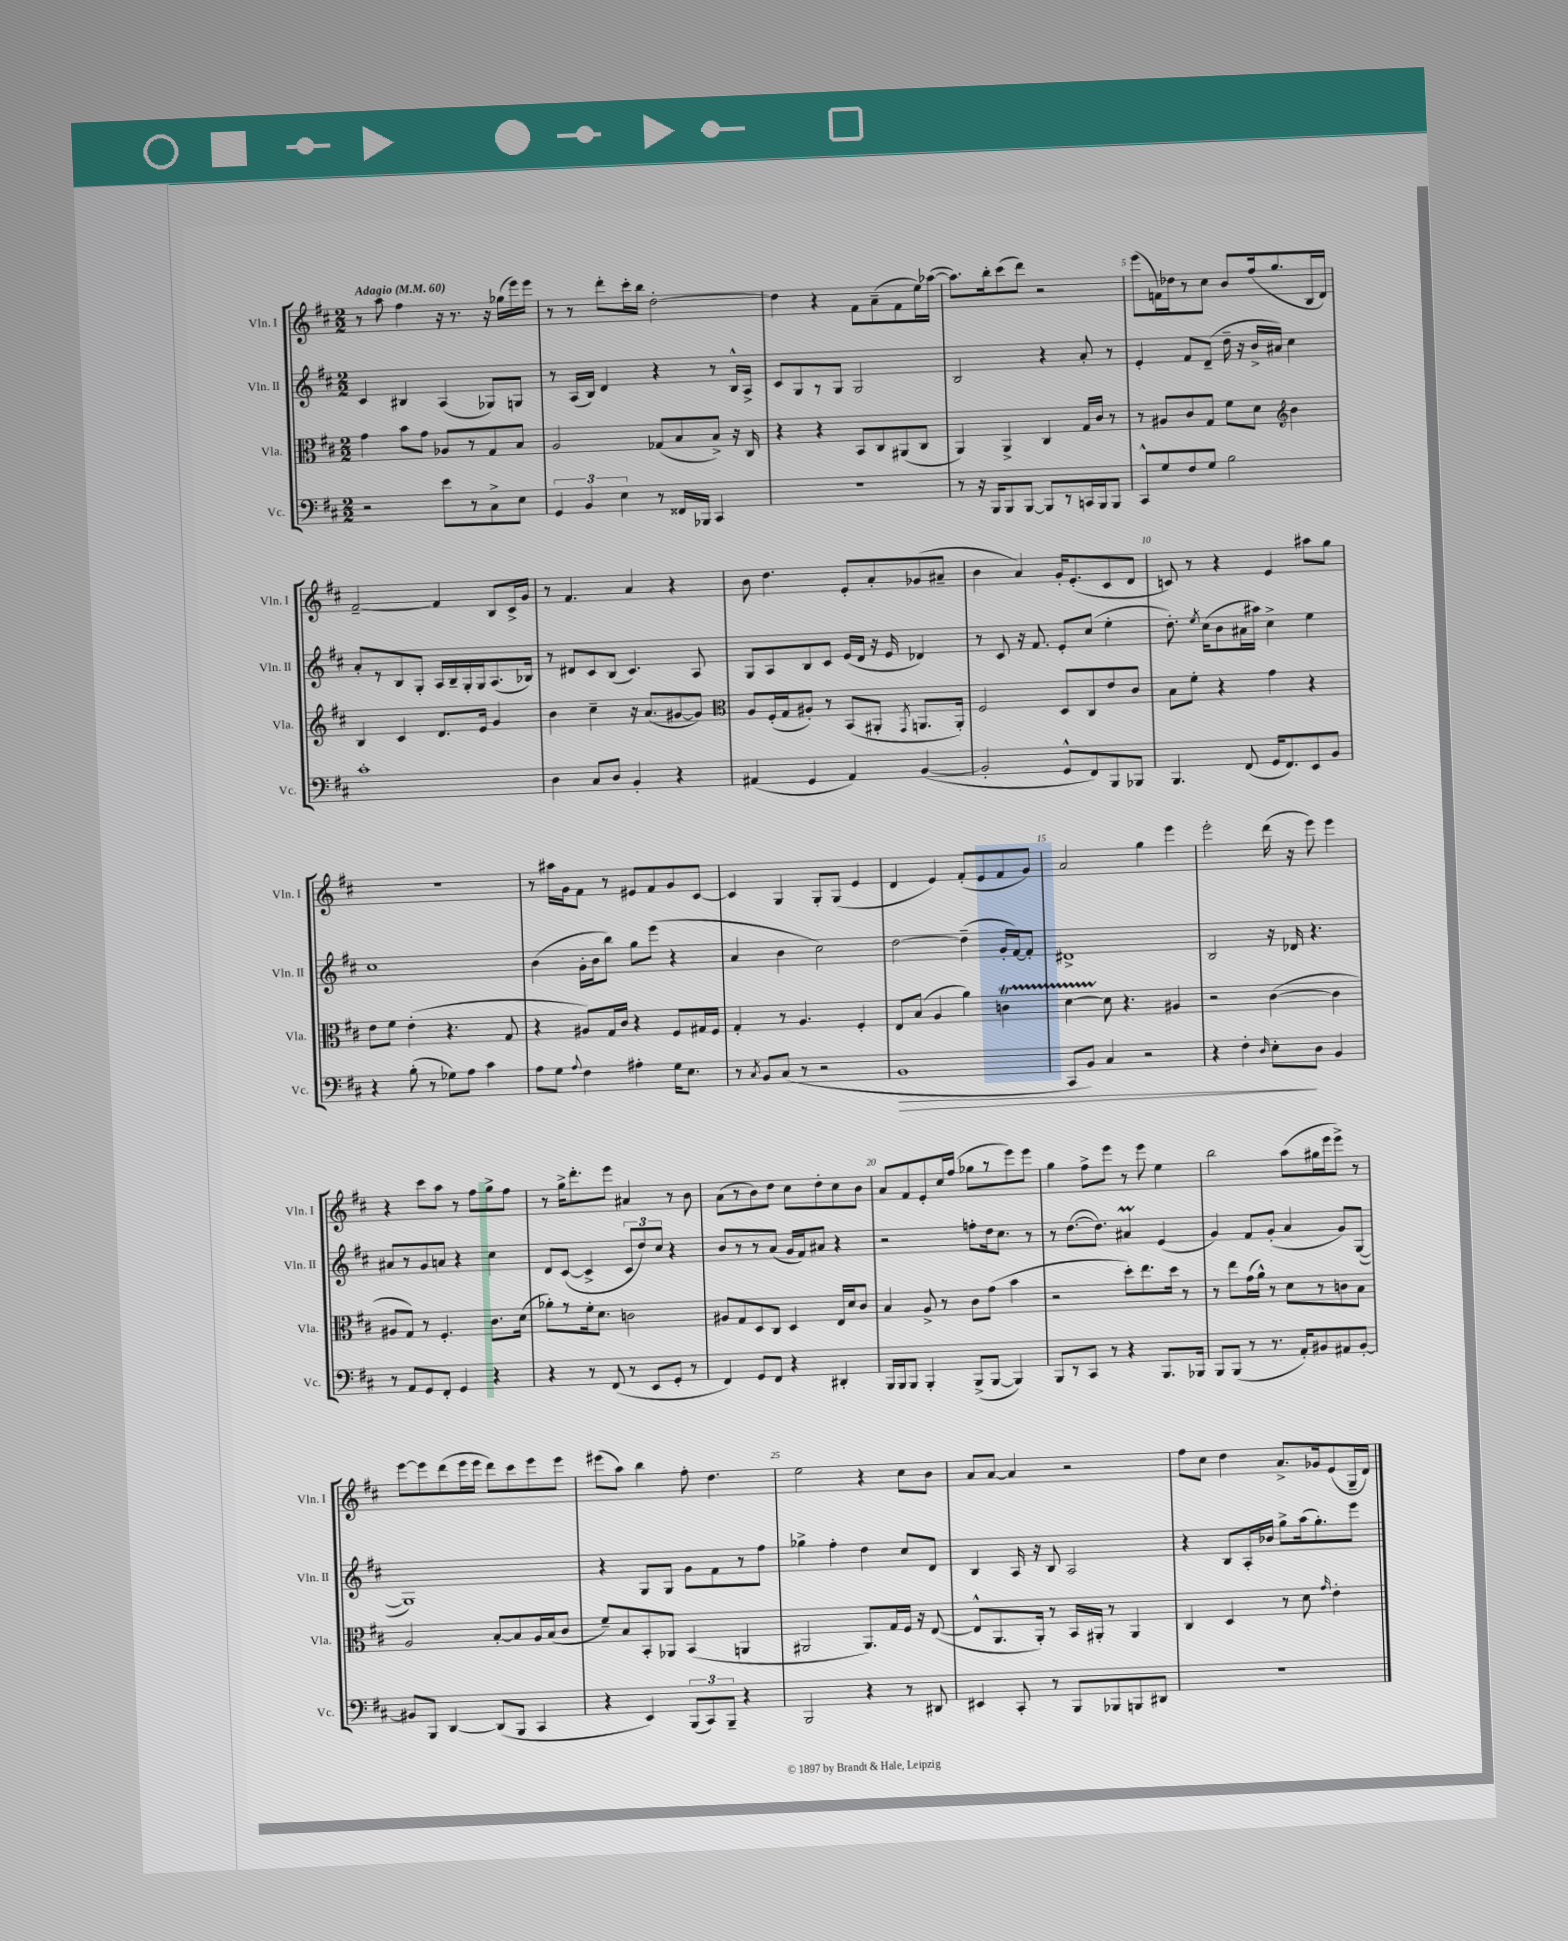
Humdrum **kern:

**kern	**dynam	**kern	**kern	**kern
*part4	*part4	*part3	*part2	*part1
*staff4	*staff4	*staff3	*staff2	*staff1
*I"Vc.	*	*I"Vla.	*I"Vln. II	*I"Vln. I
*I'Vc.	*	*I'Vla.	*I'Vln. II	*I'Vln. I
*clefF4	*	*clefC3	*clefG2	*clefG2
*k[f#c#]	*	*k[f#c#]	*k[f#c#]	*k[f#c#]
*M2/2	*	*M2/2	*M2/2	*M2/2
*MM60	*	*MM60	*MM60	*MM60
=1	=1	=1	=1	=1
!	!	!	!	!LO:TX:a:B:t=Adagio
2r	.	4g\	4c#/	8r
.	.	.	.	8aa\
.	.	8b\L	4B#X/	4ff#\
.	.	8g\J	.	.
8e\L	.	8A-X/L	(4A/	16r
.	.	.	.	8.r
8r	.	8r	.	.
8C#^\	.	8G/	8G-X/L)	16r
.	.	.	.	(16gg-X\LL
8E\J	.	8B/J	8Gn/J	16eee\)
.	.	.	.	16eee\JJ
=2	=2	=2	=2	=2
6GG/	.	2A/	8r	8r
.	.	.	(16A/LL	8r
6BB/	.	.	.	.
.	.	.	16B/JJ)	.
.	.	.	4d/	8ddd'\L
6E\	.	.	.	.
.	.	.	.	16ccc#'\L
.	.	.	.	16bb\JJ
8r	.	(8G-X/L	4r	[2dd'\
16FF##X/LL	.	8B/	.	.
16BBB-X/JJ	.	.	.	.
4CC#/	.	8B^/J)	8r	.
.	.	16r	16B^^/LL	.
.	.	16C#/	16A^/JJ	.
=3	=3	=3	=3	=3
1r	.	4r	8c#/L	4dd\]
.	.	.	8G/	.
.	.	4r	8r	4r
.	.	.	8G/J	.
.	.	8BB/L	2G/	8f#\L
.	.	8C#/	.	(8a~\
.	.	(8AA#X/	.	8f#\
.	.	8C#/J	.	16ee\L)
.	.	.	.	([16aa-X\JJ
=4	=4	=4	=4	=4
8r	.	4AA/)	2B/	8.aa-\L])
16r	.	.	.	.
16BBB/KL	.	.	.	16bb'\k
8BBB/	.	4AA^/	.	(8ccc#\
[8BBB/J	.	.	.	8ddd\J)
8BBB/L]	.	4C#/	4r	2r
8r	.	.	.	.
16CCn/L	.	16G/LL	8a'/	.
16BBB/J	.	16c#/JJ	.	.
8BBB/J	.	8r	8r	.
=5	=5	=5	=5	=5
8CC#^^/L	.	8r	4e'/	(8eee\L
8G/	.	8A#X/L	.	16fn\L)
.	.	.	.	16dd-X\J
8F#/	.	8c#/	8f#/L	8r
8G/J	.	8G/J	(8d~/J	8cc#\J
2B\	.	8f#\L	16dd~\	8b/L
.	.	.	16r	.
.	.	8d\J	16b^/LL	(16ff#/k
.	.	.	16a#X/JJ)	8.gg/
*	*	*clefG2	*	*
.	.	4b\	4cc#\	.
.	.	.	.	16B/L
.	.	.	.	16d/JJ)
!!LO:LB:g=z
=6	=6	=6	=6	=6
1c#'	.	4B/	8a'/L	[2f#~/
.	.	.	8r	.
.	.	4c#/	8B/	.
.	.	.	8G'/J	.
.	.	8.d/L	16A/LL	4f#/]
.	.	.	16B~/	.
.	.	.	16G'/	.
.	.	16e/Jk	16G/J	.
.	.	4g/	(8.A/	8B/L
.	.	.	.	16c#^/L
.	.	.	16B-X/Jk)	16g/JJ
=7	=7	=7	=7	=7
4D\	.	4b\	8r	8r
.	.	.	8d#X/L	4.f#/
8C#/L	.	4cc#~\	8c#/	.
8D/J	.	.	(8B/J	.
4BB'/	.	16r	4.c#/)	4a/
.	.	(8.a/L	.	.
4r	.	[8g#X/	.	4r
.	.	8g#/J])	8A/	.
=8	=8	=8	=8	=8
*	*	*clefC3	*	*
(4AA#X/	.	8A/L	8G/L	8b\
.	.	(16F#'/L	8A/	4.dd\
.	.	16G/J	.	.
4GG/	.	8A#X'/J)	8B/	.
.	.	8r	8c#/J	.
4AA#/)	.	(8BB/L	(16e/LL	8e'/L
.	.	.	16d/JJ	.
.	.	8AA#X'/J	16r	8a'/
.	.	.	16e/	.
.	.	8qGG/	.	.
([4BB/	.	8.AAn/L	4d-X/)	(8g-X/
.	.	.	.	8a#X~/J
.	.	16AA'/Jk)	.	.
=9	=9	=9	=9	=9
2BB'/]	.	2F#/	8r	4b\
.	.	.	8c#/	.
.	.	.	16r	4a/)
.	.	.	8.f#/	.
8GG^^/L	.	8D/L	8e'/L	16g'/KL
.	.	.	.	(8.e'/
8FF#/)	.	8C#/	(8cc#/J	.
8BBB/	.	8e/	4ee'\	8c#/
8BBB-X/J	.	8c#/J	.	8d/J
=10	=10	=10	=10	=10
4.BBB/	.	8B\L	8.dd'\)	8cn/)
.	.	8f#'\J	.	8r
.	.	.	8qee/	.
.	.	.	(16cc#\KL	.
.	.	4r	8b\	4r
(8FF#/	.	.	16a#X\L	.
.	.	.	16aa#X\JJ)	.
16GG/KL	.	4g\	4cc#^\	4e/
8.FF#/)	.	.	.	.
8EE/	.	4r	4ee\	8aa#X\L
8BB/J	.	.	.	8gg\J
!!LO:LB:g=z
=11	=11	=11	=11	=11
4r	.	8e\L	1cc#	1r
.	.	8f#\J	.	.
(8B'\	.	(4e'\	.	.
8r	.	.	.	.
8G-X\L)	.	4.r	.	.
8A\J	.	.	.	.
4c#\	.	.	.	.
.	.	8G/	.	.
=12	=12	=12	=12	=12
8A\L	.	4r	(4b\	8r
8G\J	.	.	.	16aa#X\LL
.	.	.	.	16g\J
8qqA/	.	.	.	.
4F#\	.	8A#X/L)	16g'\LL	8f#\J
.	.	.	16b\J	.
.	.	16G/L	8bb\J)	8r
.	.	16c#/JJ	.	.
4A#X'\	.	4r	8gg\L	8e#X/L
.	.	.	(8eee\J	8f#/
16G\KL	.	8F#/L	4r	8g/
8.E\J	.	.	.	.
.	.	16G#X/L	.	[8c#/J
.	.	16F#/JJ	.	.
=13	=13	=13	=13	=13
8r	.	4G'/	4a/	4c#/]
8qC#/	.	.	.	.
8BB/L	.	.	.	.
(8C#/J	.	8r	4b\	4G/
8r	.	4.A/	.	.
2r	.	.	2cc#\)	8G'/L
.	.	.	.	(8G/J
.	.	4F#'/	.	4e/
=14	=14	=14	=14	=14
!	!LO:HP:b	!	!	!
1BB	>	8E/L	[2dd\	4d/
.	.	(8B/J	.	.
.	.	4A/	.	4e/)
.	.	4a\)	(4dd~\]	(8f#'/L
.	.	.	.	8e/
.	.	4cnT\	16g'/LL	8f#/
.	.	.	[16f#/J)	.
.	.	.	8f#'/J]	8g/J)
=15	=15	=15	=15	=15
8CC#/L	.	[4dTTT\	1d#X^	2a/
8BB/J)	.	.	.	.
4C#/	.	8d\]	.	.
.	.	4.r	.	.
2r	.	.	.	4gg\
.	.	4A#X/	.	4eee\
=16	=16	=16	=16	=16
4r	.	2r	2B/	2eee'\
4F#'\	.	.	.	.
16qqD/	.	.	.	.
8E'\L	.	([4c#\	16r	(16ddd\
.	.	.	16d-X/	16r
8D\J	]	.	4.r	8eee\)
4BB/	.	4c#\]	.	4eee\
!!LO:LB:g=z
=17	=17	=17	=17	=17
8r	.	8A#X/L	8a#X/L	4r
8AA/L	.	8G/J)	8r	.
8GG/	.	8r	8g/	8ccc#\L
8FF#'/J	.	4.F#'/	8an/J	8aa\J
4GG/	.	.	4r	8r
.	.	.	.	8ff#\L
4r	.	8.c#\L	4cc#\	8gg^\
.	.	.	.	8ff#\J
.	.	(16d\Jk	.	.
=18	=18	=18	=18	=18
4r	.	8a-X'\L)	8d/L	8r
.	.	8r	([8c#/J	16gg^\KL
.	.	.	.	8.ddd'\
8r	.	16f#'\k	4c#^/]	.
.	.	8.d\J	.	.
(8FF#/	.	.	.	8eee\J
8r	.	2cn\	12c#/L	4a#X/
.	.	.	12dd/)	.
8EE/L	.	.	.	.
.	.	.	12cc#/J	.
8GG'/J	.	.	4r	8r
8r	.	.	.	8b\
=19	=19	=19	=19	=19
4FF#/)	.	8A#X/L	8b/L	(8a\L
.	.	8G/	8r	8r
8GG/L	.	8D/	8r	8b\)
8FF#/J	.	8C#/J	(8a/J	8dd\J
4r	.	4D/	16g/LL	8cc#\L
.	.	.	16f#/J)	.
.	.	.	8a#X/J	8dd'\
4DD#X'/	.	16E/LL	4r	8cc#\
.	.	16d/J	.	.
.	.	8c#/J	.	8b\J
=20	=20	=20	=20	=20
16BBB/LL	.	4B/	2r	8a/L
16BBB/J	.	.	.	.
8BBB/J	.	.	.	8f#/
4BBB'/	.	8A^/	.	8e'/
.	.	8r	.	16cc#/L
.	.	.	.	(16ff#/JJ
(8BBB^/L	.	8c#\L	8ffn'\L	8gg-X\L
[8BBB/J	.	(8g\J	16dd\k	8r
.	.	.	8.cc#\J	.
4BBB/])	.	4b\	.	8eee\)
.	.	.	8r	8eee\J
=21	=21	=21	=21	=21
8BBB/L	.	2r	8r	4gg\
8r	.	.	([8.dd\L	.
8CC#/J	.	.	.	8ff#^\L
.	.	.	8.dd\J])	.
8r	.	.	.	8eee\J
4r	.	8dd'\L)	4a#Xm/	8r
.	.	8.ee\	.	8eee\
8.BBB/L	.	.	(4e/	4ee\
.	.	16dd\Jk	.	.
.	.	8r	.	.
16BBB-X/Jk	.	.	.	.
=22	=22	=22	=22	=22
8BBB/L	.	8r	4g/)	2bb\
(8BBB/J	.	8ee\L	.	.
8r	.	(16g\L	8f#/L	.
.	.	16a^^\JJ)	.	.
8.r	.	8r	(8g'/J	.
.	.	8d\L	4a/	(8aa\L
16AA'/KL)	.	.	.	.
8BB#X/	.	8r	.	16gg#X\L
.	.	.	.	16eee\J
8AA#X/	.	8cn\	8g/L)	8eee^\J)
[8BB#'/J	.	8B\J	([8G/J	8r
!!LO:LB:g=z
=23	=23	=23	=23	=23
8BB#X/L]	.	2A/	1G])	[8eee\L
8BBB/J	.	.	.	8eee\]
[4DD/	.	.	.	(8ddd\
.	.	.	.	16eee\L
.	.	.	.	16eee\JJ
(8DD/L]	.	[8B'/L	.	8ddd\L)
8BBB/J	.	8B/]	.	8ccc#\
4CC#/	.	16A/L	.	8eee\
.	.	(16B/J	.	.
.	.	8c#/J	.	8eee\J
=24	=24	=24	=24	=24
4r	.	8f#~/L)	4r	(8eee#X\L
.	.	8B/	.	8aa\J)
4EE/)	.	8BB'/	8G/L	4bb\
.	.	8AA-X/J	8G/J	.
(12BBB/L	.	(4BB/	8g\L	8ff#'\
12CC#/)	.	.	.	.
.	.	.	8f#\	4.dd\
12BBB~/J	.	.	.	.
4r	.	4AAn/	8r	.
.	.	.	8ff#\J	.
=25	=25	=25	=25	=25
2BBB/	.	2AA#X/	4gg-X^\	2ee\
.	.	.	4ff#'\	.
4r	.	8.AA#/L)	4dd\	4r
.	.	16G/L	.	.
8r	.	16F#/JJ	8cc#/L	8cc#\L
.	.	16r	.	.
8DD#X/	.	([8E/	8d/J	8b\J
=26	=26	=26	=26	=26
4EE#X/	.	8E^^/L]	4B/	8a/L
.	.	8.AA/	.	[8a/J
8CC#'/	.	.	16A/	4a/]
.	.	16AA'/Jk)	16r	.
8r	.	8r	8B/	.
8BBB/L	.	16BB/LL	2A/	2r
.	.	16AA#X'/JJ	.	.
8BBB-X/	.	8r	.	.
8BBBn/	.	4AA#/	.	.
8DD#X/J	.	.	.	.
=27	=27	=27	=27	=27
1r	.	4C#/	4r	8ff#\L
.	.	.	.	8cc#\J
.	.	4D/	8B/L	4dd\
.	.	.	16A'/L	.
.	.	.	16b-X/JJ	.
.	.	8r	8gg^\L	8.a^/L
.	.	8d\	(16aa\k	.
.	.	.	8.gg'\)	16g-X/k
.	.	16qqg/	.	.
.	.	4e'\	.	(8e/
.	.	.	8eee\J	16G~/L
.	.	.	.	16d/JJ)
==	==	==	==	==
*-	*-	*-	*-	*-
